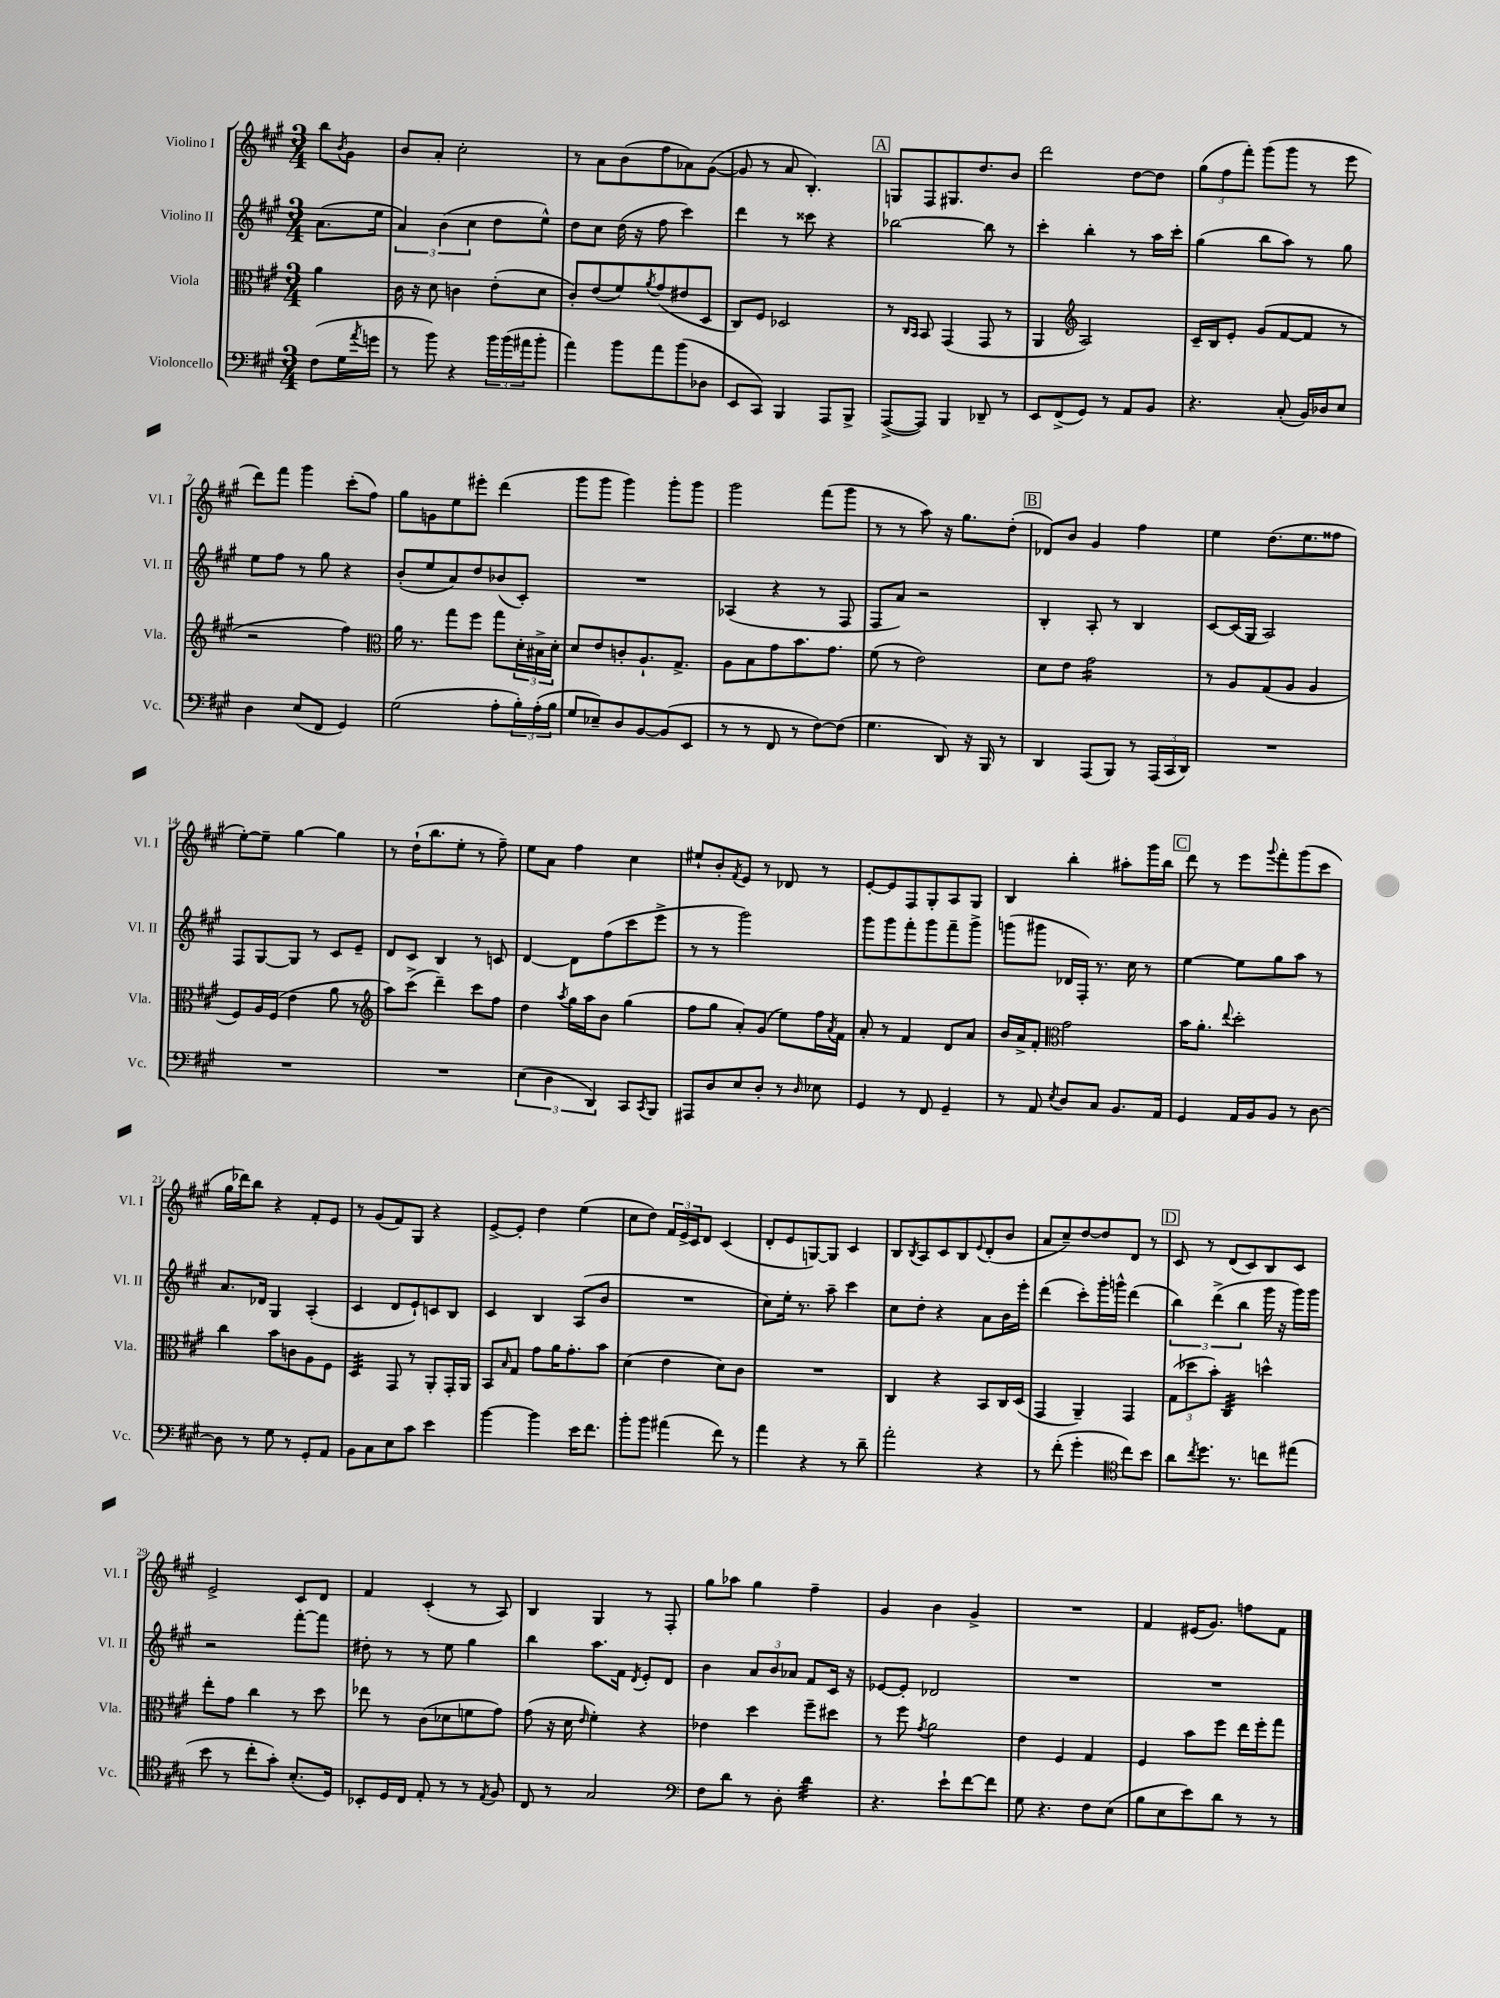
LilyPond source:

<<
\new StaffGroup <<
\new Staff = "s0" \with { instrumentName = "Violino I" shortInstrumentName = "Vl. I" } {
    \clef treble \key a \major \numericTimeSignature \time 3/4 \partial 4
    b''8 \acciaccatura { b'8 } gis'8 |
    b'8 a'8-. cis''2-. |
    r8 a'8 b'8( fis''8 aes'8) gis'8~( |
    gis'8 r8 a'8 b4.-.) |
    \mark \markup { \box "A" } g8 fis8 gis8. d''8. b'8 |
    d'''2 d''8~ d''8 |
    \tuplet 3/2 { gis''8( fis''8 fis'''8-.) } gis'''8( gis'''8 r8 e'''8 |
    d'''8) fis'''8 gis'''4 cis'''8-.( fis''8) |
    gis''8 g'8 e''8 eis'''8-. d'''4( |
    gis'''8 gis'''8 gis'''4) gis'''8-. gis'''8 |
    gis'''2 fis'''8( gis'''8 |
    r8 r8 a''8) r16 gis''8. d''8-.( |
    \mark \markup { \box "B" } des'8) b'8 gis'4 fis''4 |
    e''4 d''8.( e''8. fisis''8 |
    e''8~-.) e''8-- gis''4~ gis''4 |
    r8 d''16-!( b''8. e''8-. r8 fis''8--) |
    e''8 a'8 fis''4 cis''4 |
    eis''8-! b'8-. \acciaccatura { fis'8 } e'8 r8 des'8 r8 |
    e'8~-. e'8 fis8 gis8-. a8 gis8 |
    b4 b''4-. ais''8-. gis'''16 b''16 |
    \mark \markup { \box "C" } d'''8 r8 e'''8 \appoggiatura { gis'''8 } fis'''8-. gis'''8( cis'''8 |
    gis''16 des'''16) b''8 r4 fis'8-. e'8 |
    r8 gis'8( fis'8) gis8 r4 |
    e'8~-> e'8-. d''4 e''4( |
    cis''8 d''8) \tuplet 3/2 { fis'16 e'16-> cis'16 } d'8 cis'4( |
    d'8-. e'8 g8~) g8 cis'4 |
    b8 \acciaccatura { b8 } a8 cis'8 b8 \appoggiatura { e'8 } d'8-.( b'8 |
    a'8 cis''8--) d''8~ d''8 d'8 r8 |
    \mark \markup { \box "D" } cis'8 r8 d'8( cis'8) b8 cis'8 |
    e'2-> cis'8 d'8 |
    fis'4 cis'4-.( r8 a8) |
    b4 gis4 r8 fis8-. |
    gis''8 aes''8 gis''4 fis''4-- |
    gis'4 b'4 gis'4-> |
    R2. |
    fis'4 eis'16( gis'8.) f''8 fis'8 \bar "|." |
}
\new Staff = "s1" \with { instrumentName = "Violino II" shortInstrumentName = "Vl. II" } {
    \clef treble \key a \major \numericTimeSignature \time 3/4 \partial 4
    a'8.( e''16 |
    \tuplet 3/2 { a'4) b'4( cis''4 } d''8 e''8-^) |
    d''8 cis''8 d''16( r16 fis''8 cis'''4) |
    d'''4 r8 cisis'''8 r4 |
    \mark \markup { \box "A" } bes''2~ bes''8 r8 |
    cis'''4-. b''4-. r8 a''16 cis'''16-. |
    gis''4( b''8 a''8) r8 gis''8 |
    e''8 fis''8 r8 gis''8 r4 |
    b'8-.( e''8 a'8) d''8 bes'8( cis'8-.) |
    R2. |
    aes4( r4 r8 fis8 |
    fis8 a'8) r2 |
    \mark \markup { \box "B" } b4-. a8-. r8 b4 |
    cis'8~ cis'16( gis16 a2) |
    fis8 gis8~ gis8 r8 cis'8 e'8-- |
    d'8 cis'8 b4 r8 c'8 |
    d'4~ d'8 fis''8( cis'''8 e'''8-> |
    r8 r8 gis'''2) |
    gis'''8 gis'''8 fis'''8-. gis'''8 fis'''8-- gis'''8-> |
    g'''8( gis'''8 des'16 fis16-.) r8. cis''16 r8 |
    \mark \markup { \box "C" } e''4~ e''8 gis''8 a''8 r8 |
    a'8. des'16 gis4 a4-.( |
    cis'4 d'8 e'8-!) c'8 b8 |
    cis'4 b4 a8( b'8 |
    R2. |
    cis''8) e''16-. r8. a''8-- cis'''4 |
    cis''8 d''8-. r4 a'8 b'16 e'''16-. |
    d'''4( cis'''8-.) gis'''16-. g'''16-^ d'''4( |
    \mark \markup { \box "D" } \tuplet 3/2 { b''4) d'''4->( b''4 } gis'''16 r16 gis'''16) gis'''16 |
    r2 fis'''8~-. fis'''8 |
    dis''8-. r8 r8 e''8 gis''4 |
    b''4 a''8. fis'16 \acciaccatura { d'8 } e'8-. d'8 |
    b'4 \tuplet 3/2 { a'8 b'8 aes'8 } fis'8 cis'16 r16 |
    ees'8~ ees'8-. des'2 |
    R2. |
    R2. \bar "|." |
}
\new Staff = "s2" \with { instrumentName = "Viola" shortInstrumentName = "Vla." } {
    \clef alto \key a \major \numericTimeSignature \time 3/4 \partial 4
    a'4 |
    cis'16 r16 d'8 c'4 e'8-.( d'8 |
    cis'8-.) e'8( fis'8) \acciaccatura { a'8 } gis'8( eis'8 d8 |
    cis8) fis8 des2 |
    \mark \markup { \box "A" } r8 \grace { cis16 b,16 } b,8 gis,4( gis,8 r8 |
    a,4 \clef treble a2) |
    cis'16-- b16 e'8-. gis'8( fis'8~ fis'8 r8 |
    r2 fis''4) |
    \clef alto a'16 r8. gis''8 fis''8 gis''8 \tuplet 3/2 { d'16-. bis16-> d'16-. } |
    d'8 e'8 c'8-. a8.-! gis8.-> |
    a8 b8 gis'8 b'8. gis'8. |
    fis'8( r8 e'2) |
    \mark \markup { \box "B" } d'8 e'8 gis'2:16 |
    r8 a8 gis8( a8 a4 |
    fis8) a16 fis16( e'4 a'8 r8 |
    \clef treble a''8) cis'''8->( d'''4--) cis'''8 fis''8 |
    d''4 \acciaccatura { a''8 } gis''16 a''16 b'8 gis''4( |
    fis''8 gis''8 a'8-.) gis'8( e''8) fis''16 \acciaccatura { a'8 } fis'16 |
    a'8-. r8 fis'4 d'8 a'8 |
    b'16 a'16-> fis'8-. \clef alto gis'2 |
    \mark \markup { \box "C" } b'16 a'8.-. \appoggiatura { e''8 } d''2-. |
    cis''4 b'8 c'8 a8 fis8 |
    d4:32 gis,8 r8 a,8-. gis,16-. a,16 |
    b,8 \grace { b16 } gis8 gis'8 a'16 gis'8.-. b'8 |
    d'4( e'4 d'8) cis'8 |
    R2. |
    cis4 r4 b,8 cis16 d16( |
    gis,4 a,4--) gis,4 |
    \mark \markup { \box "D" } \tuplet 3/2 { gis8( des''8 b'8-.) } cis4:32 d''4-^ |
    e''8-. gis'8 cis''4 r8 d''8 |
    ees''8 r8 cis'8( des'8 f'8 gis'8) |
    gis'8( r16 d'16 \grace { e'16 } fis'4-.) r4 |
    ees'4 d''4 fis''8-- dis''8 |
    r8 fis''8 \acciaccatura { gis'8 } a'2 |
    e'4 fis4 gis4 |
    fis4 b'8 fis''8 e''16 fis''16-. gis''8 \bar "|." |
}
\new Staff = "s3" \with { instrumentName = "Violoncello" shortInstrumentName = "Vc." } {
    \clef bass \key a \major \numericTimeSignature \time 3/4 \partial 4
    fis8( gis16 \acciaccatura { a'8 } g'16 |
    r8 b'8) r4 \tuplet 3/2 { b'16 b'16( ais'16 } b'8-. |
    a'4) b'8 a'8 b'8( des8 |
    e,8 cis,8) b,,4 a,,8 b,,8-> |
    \mark \markup { \box "A" } a,,8~->( a,,8) b,,4 des,8-- r8 |
    e,8 fis,8->( gis,8) r8 a,8 b,8 |
    r4. cis8-.( b,16) des16 e8 |
    d4 e8( fis,8 gis,4) |
    gis2( a8-. \tuplet 3/2 { b16-.) a16-.( b16 } |
    gis8 ees8--) d8 b,8~ b,8( e,8 |
    r8 r8 fis,8 r8 fis8~) fis8( |
    gis4. d,8) r16 b,,16 r8 |
    \mark \markup { \box "B" } d,4 a,,8( b,,8) r8 \tuplet 3/2 { a,,16( cis,16 d,16) } |
    R2. |
    R2. |
    R2. |
    \tuplet 3/2 { e4( d4 d,4) } cis,8 \acciaccatura { cis,8 } b,,8 |
    ais,,8 d8 e8 d8-. r8 \grace { d16 } ees8 |
    gis,4 r8 fis,8 gis,4-- |
    r8 a,8 \acciaccatura { e8 } d8 cis8 b,8. a,16 |
    \mark \markup { \box "C" } gis,4 a,16 b,16 b,8 r8 d8~ |
    d8 r8 gis8 r8 gis,8-. a,8 |
    b,8 cis8 e8 cis'8 e'4 |
    b'4~ b'4 e'16 fis'8. |
    b'8-. b'8 ais'4( fis'8) r8 |
    a'4 r4 r8 d'8-- |
    a'2-. r4 |
    r8 fis'8-.( gis'4-. \clef tenor cis''8) b'8 |
    \mark \markup { \box "D" } a'8 \acciaccatura { cis''8 } d''8. r8. c''8 eis''8( |
    b'8 r8 cis''8-. gis'8-.) b8.-.( d16) |
    bes,8-. d16 cis16 e8-. r8 r8 \acciaccatura { e8 } fis8 |
    cis8 r8 gis2 |
    \clef bass fis8 d'8 r8 d8-. d'4:32 |
    r4. e'8-! fis'8~ fis'8 |
    gis8 r4. fis8 e8( |
    b8 e8 e'8) d'8 r8 r8 \bar "|." |
}
>>
>>
